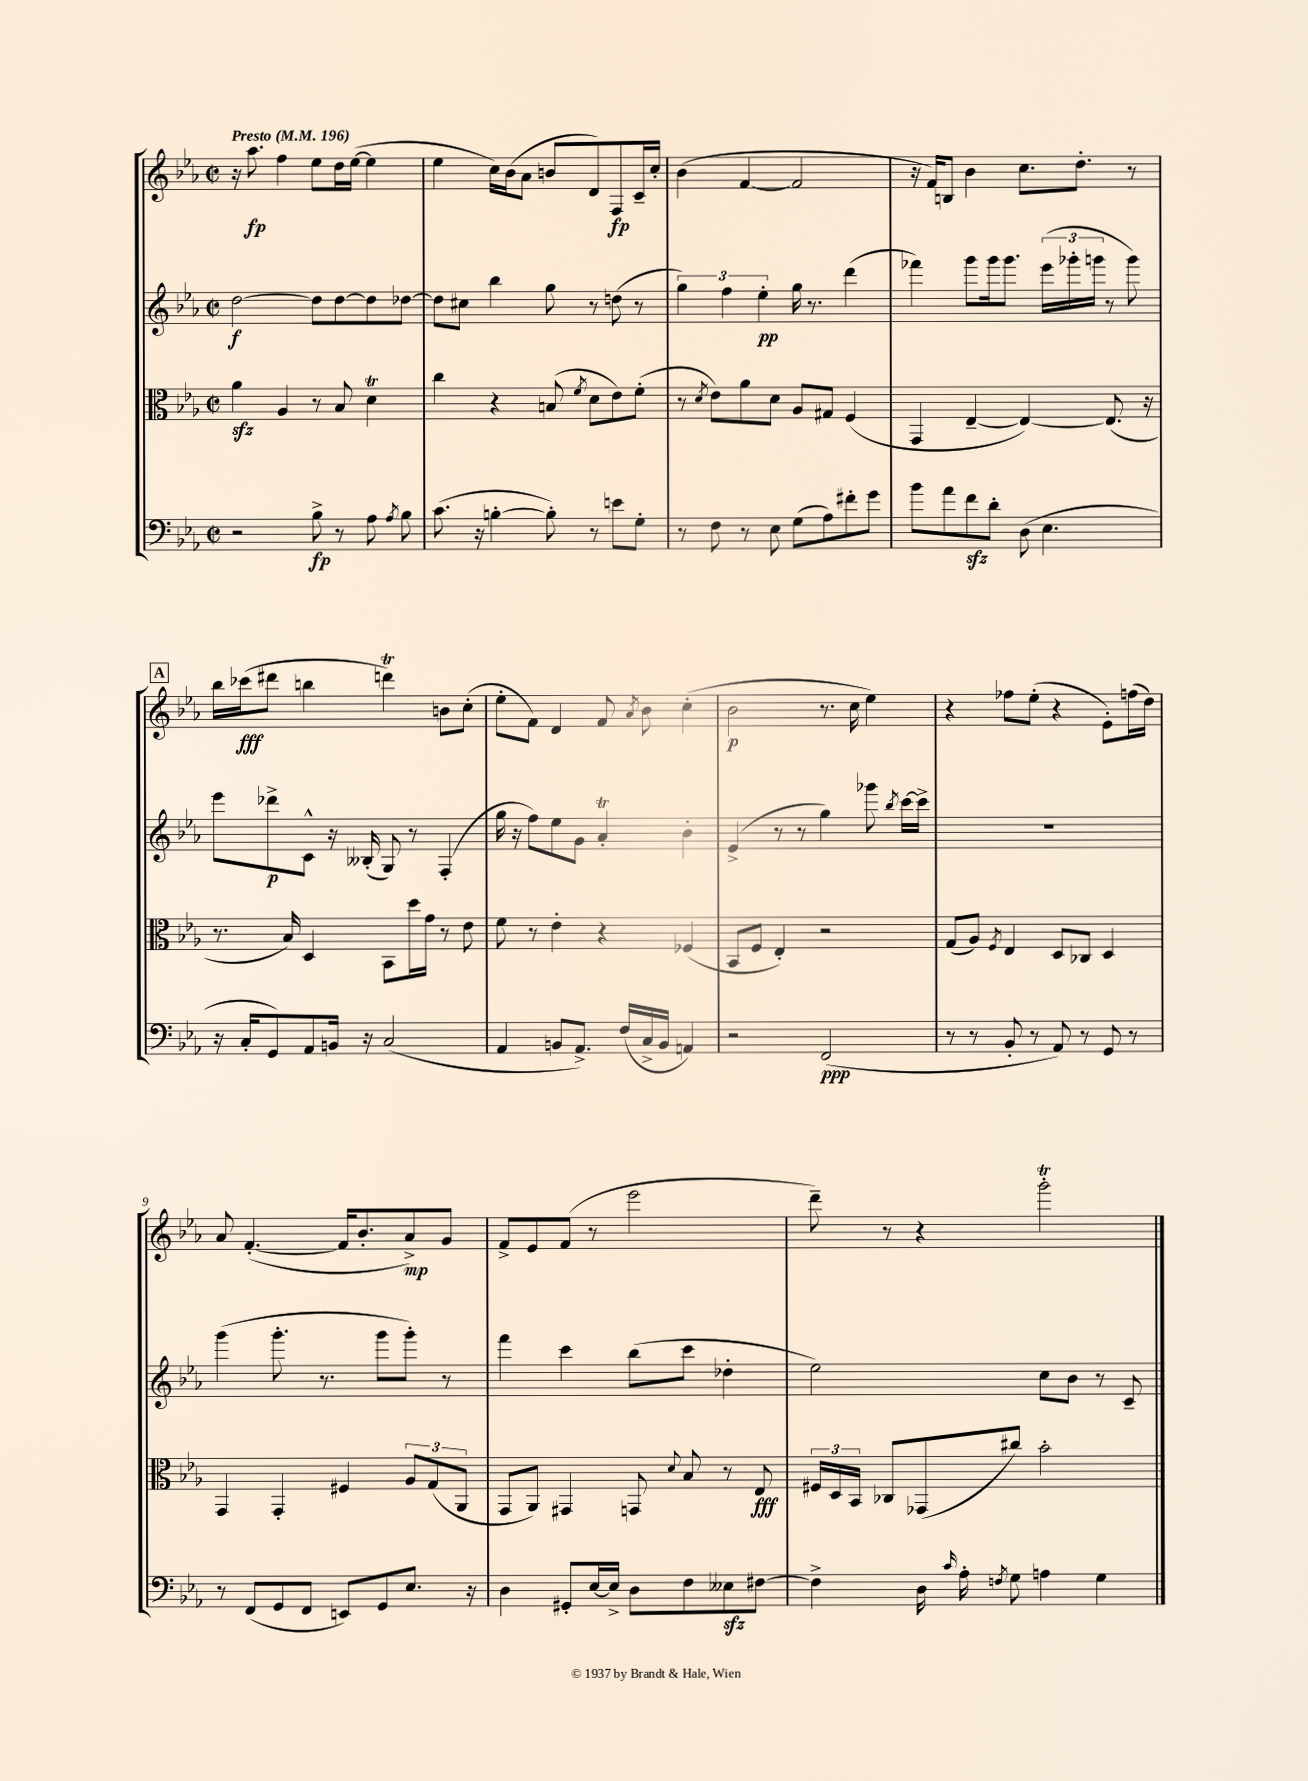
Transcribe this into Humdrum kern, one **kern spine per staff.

**kern	**dynam	**kern	**dynam	**kern	**dynam	**kern	**dynam
*part4	*part4	*part3	*part3	*part2	*part2	*part1	*part1
*staff4	*staff4	*staff3	*staff3	*staff2	*staff2	*staff1	*staff1
*clefF4	*	*clefC3	*	*clefG2	*	*clefG2	*
*k[b-e-a-]	*	*k[b-e-a-]	*	*k[b-e-a-]	*	*k[b-e-a-]	*
*M2/2	*	*M2/2	*	*M2/2	*	*M2/2	*
*met(c|)	*	*met(c|)	*	*met(c|)	*	*met(c|)	*
*MM196	*	*MM196	*	*MM196	*	*MM196	*
=1	=1	=1	=1	=1	=1	=1	=1
!	!	!	!	!	!	!LO:TX:a:B:t=Presto	!
2r	.	4a-zz\	.	[2dd\	f	16r	.
.	.	.	.	.	.	8.aa-\	fp
.	.	4A-/	.	.	.	4ff\	.
8B-^\	fp	8r	.	8dd\L]	.	8ee-\L	.
8r	.	8B-/	.	[8dd\	.	16dd\L	.
.	.	.	.	.	.	([16ee-\JJ	.
8A-\	.	4dt\	.	8dd\]	.	4ee-\]	.
8qA-/	.	.	.	.	.	.	.
8B-\	.	.	.	[8dd-X\J	.	.	.
=2	=2	=2	=2	=2	=2	=2	=2
(8.c\	.	4cc\	.	8dd-\L]	.	4ee-\	.
.	.	.	.	8cc#X\J	.	.	.
16r	.	.	.	.	.	.	.
[4Bn'\	.	4r	.	4bb-\	.	16cc\LL)	.
.	.	.	.	.	.	(16b-\J	.
.	.	.	.	.	.	8a-\J	.
8B'\])	.	(8Bn/	.	8gg\	.	8bn/L	.
.	.	8qf/	.	.	.	.	.
8r	.	8d\L	.	8r	.	8d/)	.
8en\L	.	8e-\)	.	(8ddn\	.	8F/	fp
8G'\J	.	(8f'\J	.	8r	.	16c~/L	.
.	.	.	.	.	.	16cc'/JJ	.
=3	=3	=3	=3	=3	=3	=3	=3
8r	.	8r	.	6gg\)	.	(4b-\	.
.	.	8qd/	.	.	.	.	.
8F\	.	8e-\L)	.	.	.	.	.
.	.	.	.	6ff\	.	.	.
8r	.	8a-\	.	.	.	[4f/	.
.	.	.	.	6ee-'\	pp	.	.
8E-\	.	8d\J	.	.	.	.	.
(8G\L	.	8A-/L	.	16gg\	.	2f/]	.
.	.	.	.	8.r	.	.	.
8A-\)	.	8G#X/J	.	.	.	.	.
8f#X'\	.	(4F/	.	(4ddd\	.	.	.
8g\J	.	.	.	.	.	.	.
=4	=4	=4	=4	=4	=4	=4	=4
8b-\L	.	4GG/	.	4fff-X\)	.	16r	.
.	.	.	.	.	.	16f/KL)	.
8a-\	.	.	.	.	.	8Bn/J	.
8fzz\	.	[4E-~/	.	8ggg\L	.	4b-\	.
8d'\J	.	.	.	16ggg\k	.	.	.
.	.	.	.	8.ggg\J	.	.	.
(8D\	.	4E-/_)	.	.	.	8.cc\L	.
4.E-\	.	.	.	(24eee-\LL	.	.	.
.	.	.	.	24ggg-X'\	.	.	.
.	.	.	.	.	.	8.dd'\J	.
.	.	.	.	24gggn\JJ	.	.	.
.	.	(8.E-/]	.	8r	.	.	.
.	.	.	.	8ggg\)	.	8r	.
.	.	16r	.	.	.	.	.
!!LO:LB:g=z
!!LO:REH:place=s1:t=A
=5	=5	=5	=5	=5	=5	=5	=5
16r	.	8.r	.	8eee-\L	.	16bb-\LL	.
16C'/KL	.	.	.	.	.	(16ccc-X\J	fff
8GG/)	.	.	.	8ddd-X^\	p	8ddd#X\J	.
.	.	16B-/)	.	.	.	.	.
8AA-/	.	4D/	.	8c^^\J	.	4bbn\	.
16BBn/Jk	.	.	.	16r	.	.	.
16r	.	.	.	(16B--X'/	.	.	.
(2C/	.	8BB-\L	.	8G/)	.	4dddnt\)	.
.	.	16dd\L	.	8r	.	.	.
.	.	16g\JJ	.	.	.	.	.
.	.	8r	.	(4F'/	.	8bn\L	.
.	.	8e-\	.	.	.	(8cc'\J	.
=6	=6	=6	=6	=6	=6	=6	=6
4AA-/	.	8f\	.	16gg\	.	8ee-'\L	.
.	.	.	.	16r	.	.	.
.	.	8r	.	8ff\L)	.	8f\J)	.
8BBn/L	.	4e-'\	.	8ee-\	.	4d/	.
8.AA-^/J)	.	.	.	8g\J	.	.	.
.	.	4r	.	4a-T'/	.	8f/	.
(16F/LL	.	.	.	.	.	.	.
.	.	.	.	.	.	8qa-/	.
16C^/	.	.	.	.	.	8b-\	.
16BB/JJ	.	.	.	.	.	.	.
4AAn/)	.	(4F-X/	.	4b-'\	.	(4cc'\	.
=7	=7	=7	=7	=7	=7	=7	=7
2r	.	8BB-/L	.	(4e-^/	.	2b-\	p
.	.	8F/J	.	.	.	.	.
.	.	4E-'/)	.	8r	.	.	.
.	.	.	.	8r	.	.	.
(2FF/	ppp	2r	.	4gg\)	.	8.r	.
.	.	.	.	.	.	16cc\	.
.	.	.	.	8ggg-X\	.	4ee-\)	.
.	.	.	.	8qbb-/	.	.	.
.	.	.	.	[16ccc\LL	.	.	.
.	.	.	.	16ccc^\JJ]	.	.	.
=8	=8	=8	=8	=8	=8	=8	=8
8r	.	(8G/L	.	1r	.	4r	.
8r	.	8A-/J)	.	.	.	.	.
.	.	8qF/	.	.	.	.	.
8BB-'/	.	4E-/	.	.	.	8ff-X\L	.
8r	.	.	.	.	.	(8ee-'\J	.
8AA-/)	.	8D/L	.	.	.	4r	.
8r	.	8C-X/J	.	.	.	.	.
8GG/	.	4D/	.	.	.	8e-'\L)	.
8r	.	.	.	.	.	(16ffn\L	.
.	.	.	.	.	.	16dd\JJ)	.
!!LO:LB:g=z
=9	=9	=9	=9	=9	=9	=9	=9
8r	.	4GG/	.	(4ggg\	.	8a-/	.
(8FF/L	.	.	.	.	.	([4.f'/	.
8GG/	.	4GG'/	.	8.ggg'\	.	.	.
8FF/J	.	.	.	.	.	.	.
.	.	.	.	8.r	.	.	.
8EEn/L)	.	4F#X/	.	.	.	16f/KL]	.
.	.	.	.	.	.	8.b-'/	.
8GG/	.	.	.	8ggg\L	.	.	.
8.E-/J	.	12A-/L	.	8ggg'\J)	.	8a-^/)	mp
.	.	(12G/	.	.	.	.	.
.	.	.	.	8r	.	8g/J	.
.	.	12AA-/J	.	.	.	.	.
16r	.	.	.	.	.	.	.
=10	=10	=10	=10	=10	=10	=10	=10
4D\	.	8GG/L	.	4fff\	.	8f^/L	.
.	.	8AA-/J)	.	.	.	8e-/	.
8GG#X'/L	.	4GG#X/	.	4ccc\	.	(8f/J	.
[16E-/L	.	.	.	.	.	8r	.
16E-^/JJ]	.	.	.	.	.	.	.
8D\L	.	8GGn/	.	(8bb-\L	.	2eee-\	.
.	.	8qqd/	.	.	.	.	.
8F\	.	8B-/	.	8ccc\J	.	.	.
8E--Xzz\	.	8r	.	4dd-X'\	.	.	.
[8F#X\J	.	8E-/	fff	.	.	.	.
=11	=11	=11	=11	=11	=11	=11	=11
4F#^\]	.	24F#X/LL	.	2ee-\)	.	8ddd~\)	.
.	.	24D/	.	.	.	.	.
.	.	24BB-/JJ	.	.	.	.	.
.	.	8C-X/L	.	.	.	8r	.
16D\	.	(8GG-X/	.	.	.	4r	.
16qqc/	.	.	.	.	.	.	.
16A-'\	.	.	.	.	.	.	.
8qFn/	.	.	.	.	.	.	.
8G\	.	8cc#X/J)	.	.	.	.	.
4An\	.	2b-'\	.	8cc\L	.	2gggt'\	.
.	.	.	.	8b-\J	.	.	.
4G\	.	.	.	8r	.	.	.
.	.	.	.	8c~/	.	.	.
==	==	==	==	==	==	==	==
*-	*-	*-	*-	*-	*-	*-	*-
